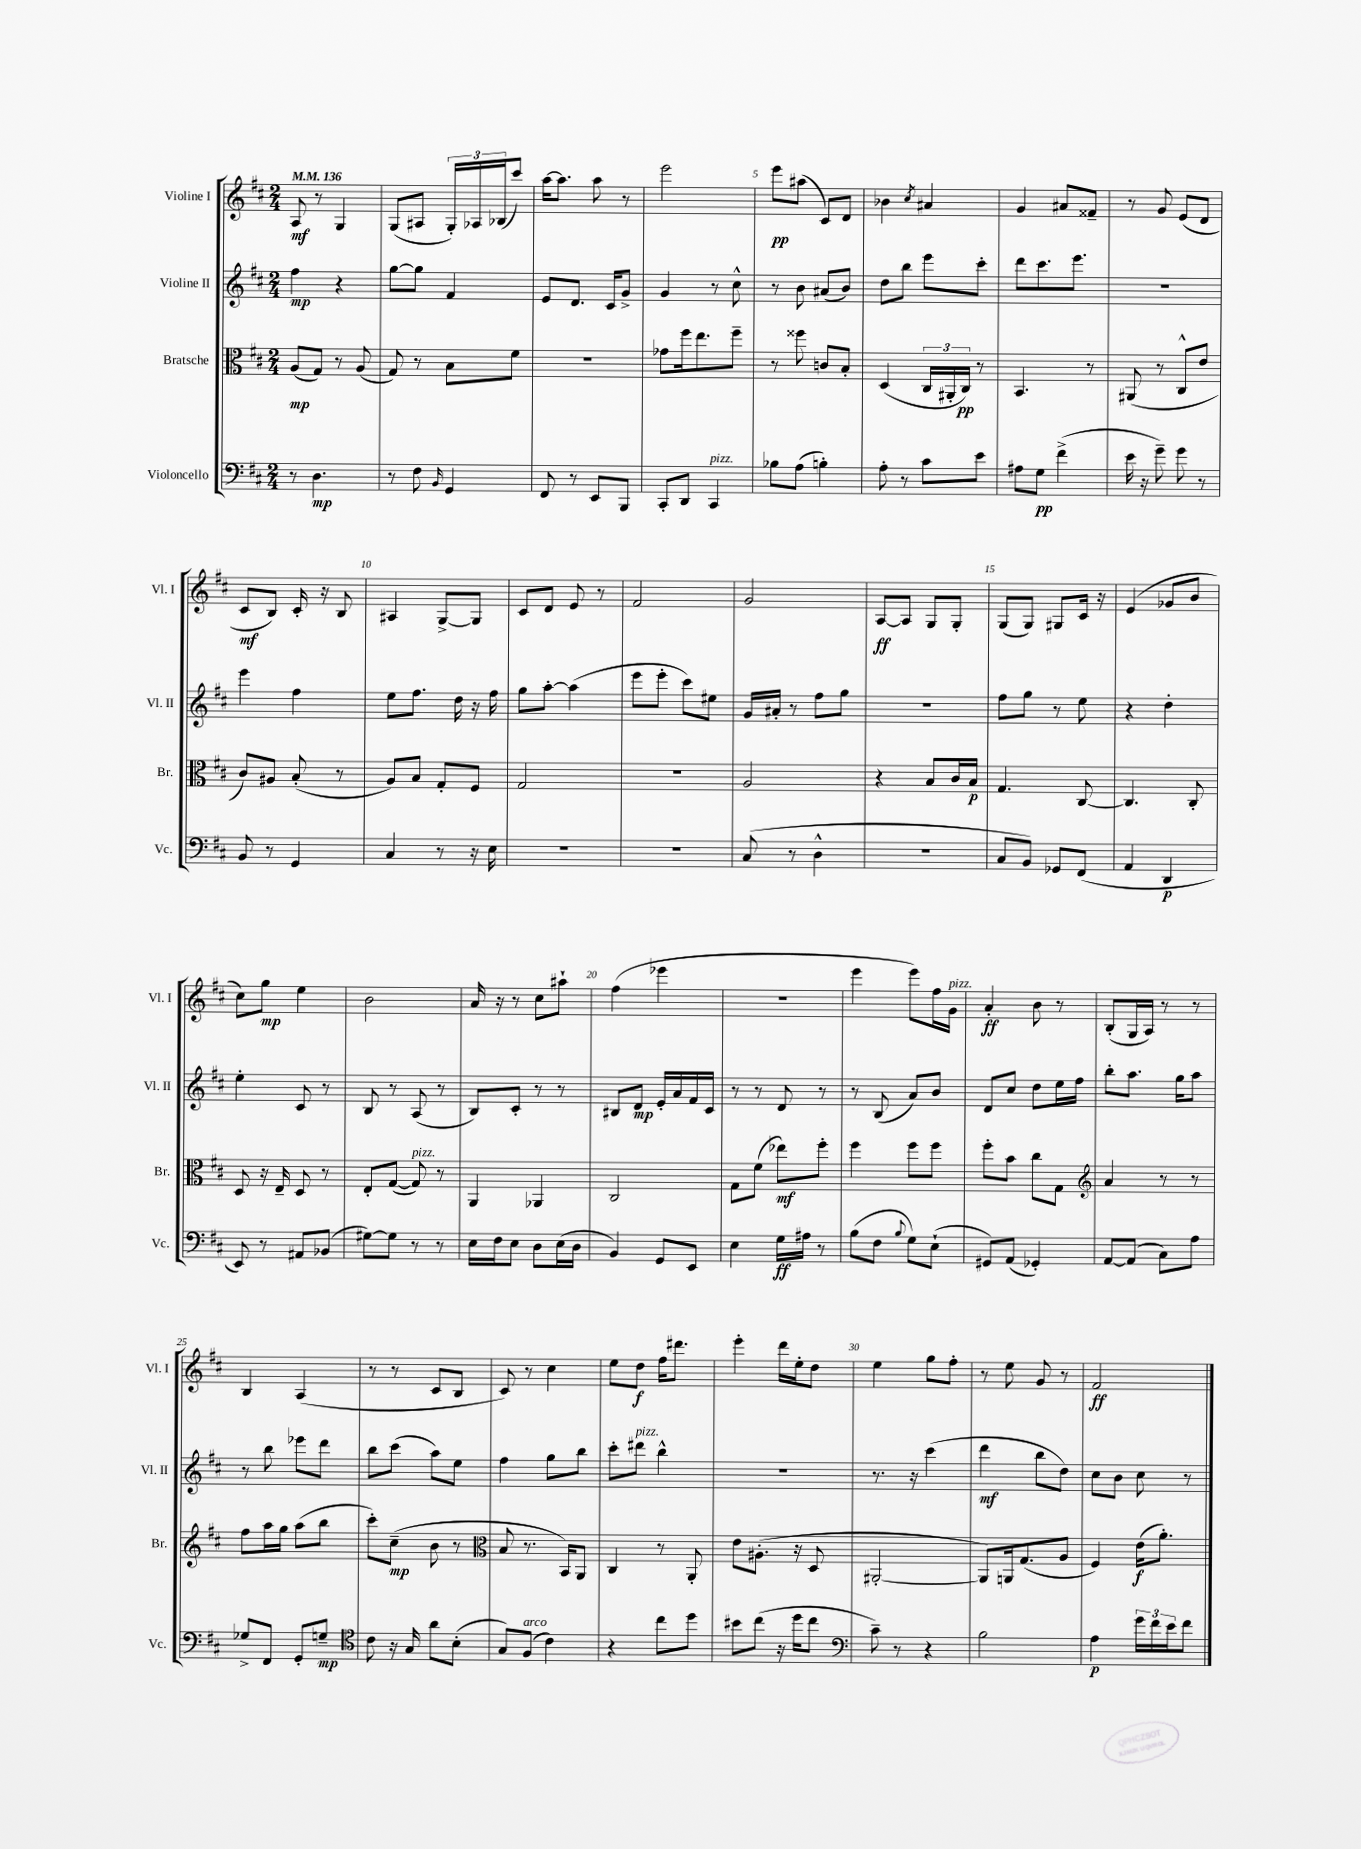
<<
\new StaffGroup <<
\new Staff = "s0" \with { instrumentName = "Violine I" shortInstrumentName = "Vl. I" } {
    \clef treble \key d \major \numericTimeSignature \time 2/4 \tempo 4 = 136
    a8\mf r8 g4 |
    g8( ais8 \tuplet 3/2 { g16-.) aes16 bes16( } cis'''8) |
    a''16~ a''8. a''8 r8 |
    e'''2 |
    e'''8\pp ais''8( cis'8) d'8 |
    bes'4 \acciaccatura { cis''8 } ais'4 |
    g'4 ais'8 fisis'8-- |
    r8 g'8 e'8( d'8 |
    cis'8\mf b8) cis'16-. r16 b8 |
    ais4 g8~-> g8 |
    cis'8 d'8 e'8 r8 |
    fis'2 |
    g'2 |
    a8~\ff a8 g8 g8-. |
    g8( g8) gis8 cis'16 r16 |
    e'4( ges'8 b'8 |
    cis''8) g''8\mp e''4 |
    b'2 |
    a'16 r16 r8 cis''8 ais''8-! |
    fis''4( ees'''4 |
    R2 |
    e'''4 e'''8) fis''16 g'16^\markup { \italic "pizz." } |
    a'4-.\ff b'8 r8 |
    b8-.( g16 a16) r8 r8 |
    b4 a4( |
    r8 r8 cis'8 b8 |
    cis'8) r8 cis''4 |
    e''8 d''8\f fis''16 dis'''8. |
    e'''4-. d'''16 e''16-. d''8 |
    e''4 g''8 fis''8-. |
    r8 e''8 g'8 r8 |
    fis'2\ff \bar "|." |
}
\new Staff = "s1" \with { instrumentName = "Violine II" shortInstrumentName = "Vl. II" } {
    \clef treble \key d \major \numericTimeSignature \time 2/4
    fis''4\mp r4 |
    g''8~ g''8 fis'4 |
    e'8 d'8. cis'16 g'8-> |
    g'4 r8 cis''8-^ |
    r8 b'8 ais'8( b'8) |
    d''8 b''8 e'''8 cis'''8-. |
    d'''8 cis'''8. e'''8. |
    R2 |
    e'''4 fis''4 |
    e''8 fis''8. d''16 r16 fis''16 |
    g''8 a''8~-. a''4( |
    e'''8 e'''8-. cis'''8) eis''8 |
    g'16 ais'16-. r8 fis''8 g''8 |
    r2 |
    fis''8 g''8 r8 e''8 |
    r4 d''4-. |
    e''4-. cis'8 r8 |
    b8 r8 a8( r8 |
    b8) cis'8-. r8 r8 |
    bis8 d'8\mp e'16-. a'16 fis'16 cis'16 |
    r8 r8 d'8 r8 |
    r8 b8( a'8) b'8 |
    d'8 cis''8 d''8 e''16 fis''16 |
    b''8-. a''8. g''16 a''8 |
    r8 b''8 ees'''8 d'''8 |
    b''8 cis'''8( a''8) e''8 |
    fis''4 g''8 b''8 |
    cis'''8-. dis'''8^\markup { \italic "pizz." } b''4-^ |
    R2 |
    r8. r16 cis'''4( |
    d'''4\mf b''8 d''8) |
    cis''8 b'8 cis''8 r8 \bar "|." |
}
\new Staff = "s2" \with { instrumentName = "Bratsche" shortInstrumentName = "Br." } {
    \clef alto \key d \major \numericTimeSignature \time 2/4
    a8\mp( g8) r8 a8( |
    g8) r8 b8 fis'8 |
    R2 |
    ges'8 fis''16 e''8. fis''8-- |
    r8 fisis''8 c'8 b8-. |
    d4( \tuplet 3/2 { cis16 ais,16-. cis16\pp) } r8 |
    b,4. r8 |
    ais,8( r8 cis8-^ e'8 |
    cis'8) ais8 b8-.( r8 |
    a8) b8 g8-. fis8 |
    g2 |
    R2 |
    a2 |
    r4 b8 cis'16 b16\p |
    g4. cis8~ |
    cis4. cis8-. |
    d8 r16 e16-- d8 r8 |
    e8-. g8~( g8^\markup { \italic "pizz." }) r8 |
    a,4 aes,4 |
    cis2 |
    g8 fis'8( ees''8\mf) fis''8-. |
    fis''4 fis''8 fis''8 |
    fis''8-. b'8 cis''8 g8 |
    \clef treble a'4 r8 r8 |
    fis''8 a''16 g''16 a''8( b''8 |
    cis'''8-.) cis''8--\mp( b'8 r8 |
    \clef alto b8 r8. b,16) a,8 |
    cis4 r8 a,8-. |
    e'8 ais8.-.( r16 d8 |
    ais,2~-. |
    ais,8) a,16 g8.( a8 |
    fis4) e'16\f( a'8.-.) \bar "|." |
}
\new Staff = "s3" \with { instrumentName = "Violoncello" shortInstrumentName = "Vc." } {
    \clef bass \key d \major \numericTimeSignature \time 2/4
    r8 d4.\mp |
    r8 fis8 \grace { b,16 } g,4 |
    fis,8 r8 e,8 b,,8 |
    cis,8-. d,8 cis,4^\markup { \italic "pizz." } |
    bes8 a8( b4-.) |
    a8-. r8 cis'8 e'8 |
    ais8 g8\pp fis'4->( |
    e'16 r16 g'8--) g'8 r8 |
    b,8 r8 g,4 |
    cis4 r8 r16 e16 |
    R2 |
    R2 |
    cis8( r8 d4-^ |
    R2 |
    cis8 b,8) ges,8 fis,8( |
    a,4 d,4\p |
    e,8) r8 ais,8 bes,8( |
    gis8~) gis8 r8 r8 |
    e16 fis16 e8 d8 e16( d16 |
    b,4) g,8 e,8 |
    e4 g16\ff ais16 r8 |
    b8( fis8 \appoggiatura { b8 } g8) e8-!( |
    gis,8) a,8( ges,4-.) |
    a,8~ a,8( cis8) a8 |
    ges8-> fis,8 g,8-. g8--\mp |
    \clef tenor cis'8 r16 g16 a'8 b8-.( |
    g8) fis8^\markup { \italic "arco" }( cis'4) |
    r4 cis''8 d''8 |
    bis'8 cis''8( r16 d''16 cis''8 |
    \clef bass cis'8--) r8 r4 |
    b2 |
    a4\p \tuplet 3/2 { g'16 fis'16 e'16 } fis'8 \bar "|." |
}
>>
>>
\layout { \context { \Score \override BarNumber.break-visibility = ##(#f #t #t) barNumberVisibility = #(every-nth-bar-number-visible 5) } }
